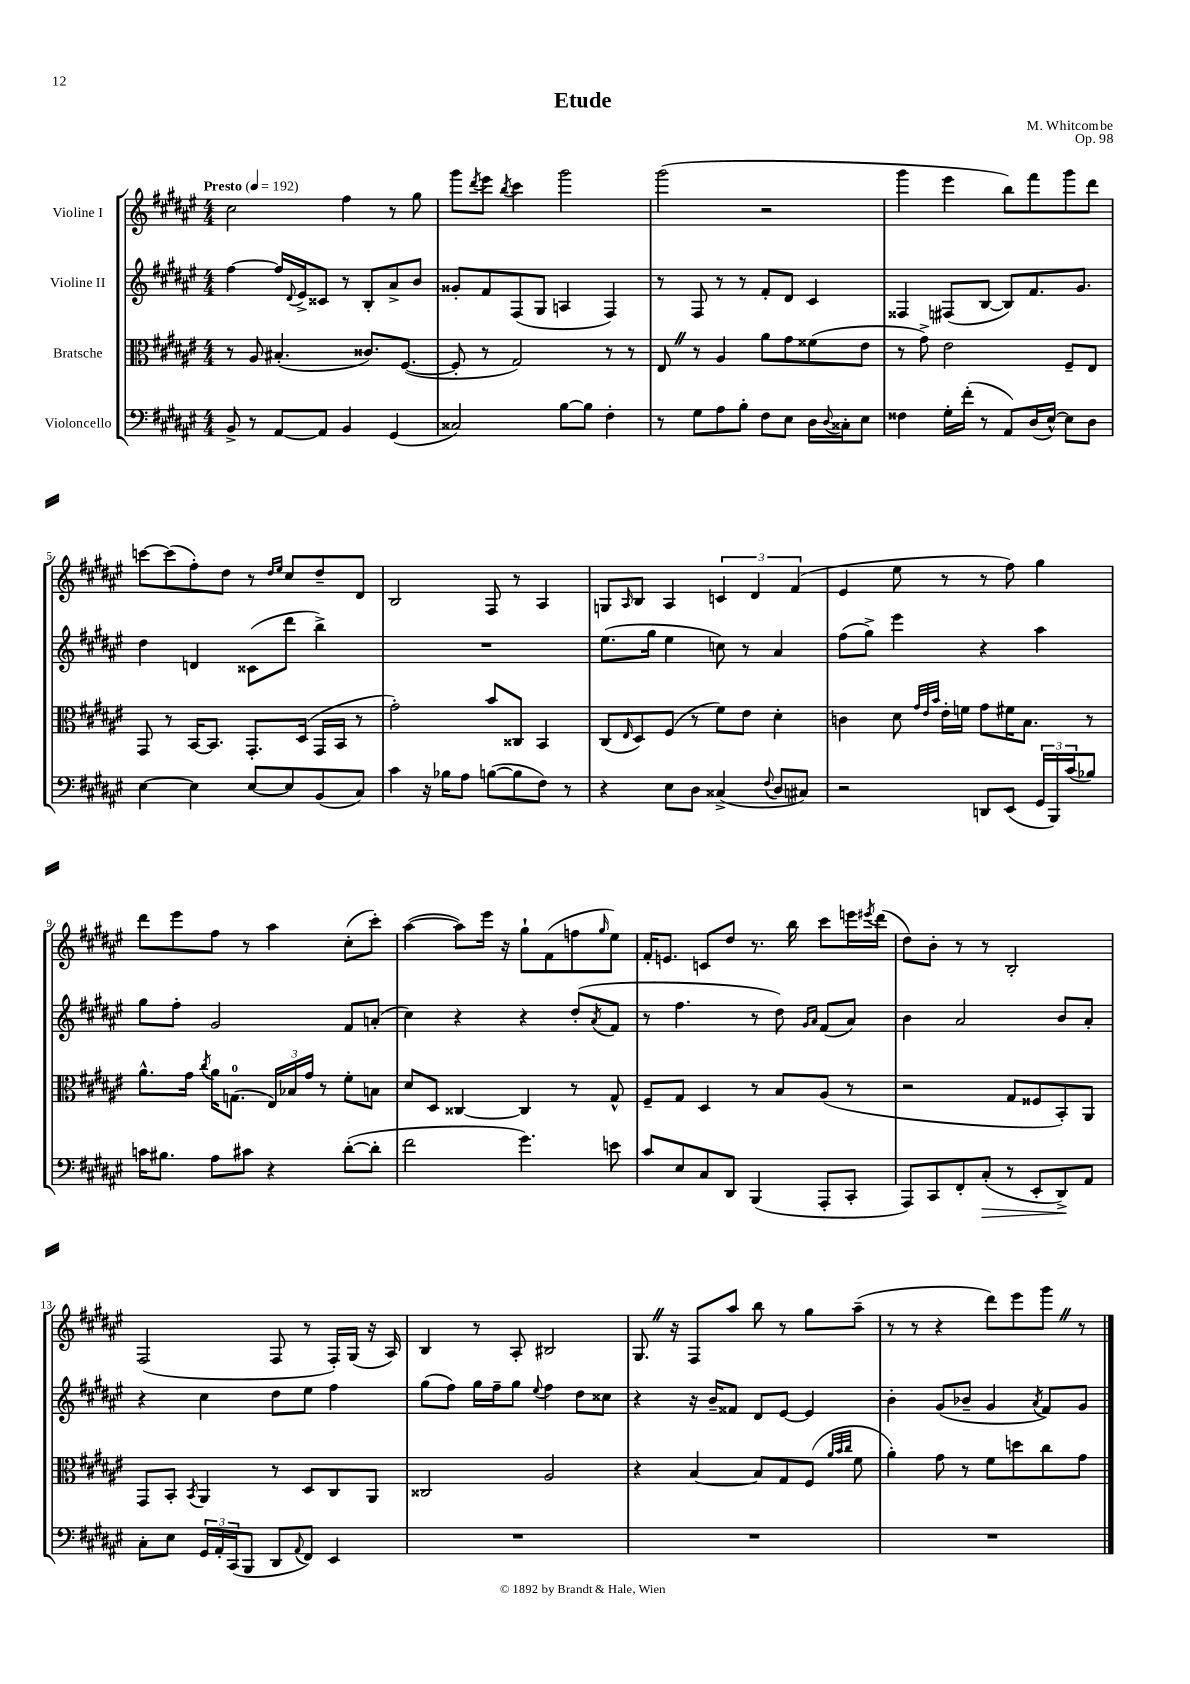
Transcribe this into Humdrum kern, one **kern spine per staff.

**kern	**dynam	**kern	**kern	**kern
*part4	*part4	*part3	*part2	*part1
*staff4	*staff4	*staff3	*staff2	*staff1
*I"Violoncello	*	*I"Bratsche	*I"Violine II	*I"Violine I
*clefF4	*	*clefC3	*clefG2	*clefG2
*k[f#c#g#d#a#e#]	*	*k[f#c#g#d#a#e#]	*k[f#c#g#d#a#e#]	*k[f#c#g#d#a#e#]
*M4/4	*	*M4/4	*M4/4	*M4/4
*MM192	*	*MM192	*MM192	*MM192
=1	=1	=1	=1	=1
!	!	!	!	!LO:TX:a:B:t=Presto
8BB^/	.	8r	[4ff#\	2cc#\
8r	.	8A#/	.	.
[8AA#/L	.	(4.B#X'/	16ff#/LL]	.
.	.	.	8qqd#/	.
.	.	.	16e#^/J	.
8AA#/J]	.	.	8c##X/J	.
4BB/	.	.	8r	4ff#\
.	.	8.c##X/L)	8B'/L	.
(4GG#/	.	.	8a#^/	8r
.	.	([8.F#/J	.	.
.	.	.	8b/J	8gg#\
=2	=2	=2	=2	=2
2C##X/)	.	8F#'/]	8g##X'/L	8ggg#\L
.	.	.	.	8qddd#/
.	.	8r	8f#/	8eee#\J
.	.	.	.	8qbb/
.	.	2G#/)	(8F#/	4ccc#\
.	.	.	8G#/J	.
[8B\L	.	.	4An/	2ggg#\
8B\J]	.	.	.	.
4F#'\	.	8r	4F#/)	.
.	.	8r	.	.
=3	=3	=3	=3	=3
8r	.	8E#Z/	8r	(2ggg#\
8G#\L	.	8r	8F#/	.
8A#\	.	4A#/	8r	.
8B'\J	.	.	8r	.
8F#\L	.	8a#\L	8f#'/L	2r
8E#\J	.	8g#\	8d#/J	.
16D#\LL	.	(8f##X\	4c#/	.
8qqD#/	.	.	.	.
16C##X'\J	.	.	.	.
8E#\J	.	8e#\J	.	.
=4	=4	=4	=4	=4
4F##X\	.	8r	4F##X/	4ggg#\
.	.	8g#^\)	.	.
16G#'\LL	.	2e#\	(8F#X/L	4eee#\
(16f#'\JJ	.	.	.	.
8r	.	.	[8B/J	.
8AA#/L)	.	.	8B/L])	8bb\L)
(16D#/L	.	.	8.f#/	8fff#\
[16E#^^/JJ)	.	.	.	.
8E#\L]	.	8F#~/L	.	8ggg#\
.	.	.	8.g#/J	.
8D#\J	.	8E#/J	.	8ddd#\J
!!LO:LB:g=z
=5	=5	=5	=5	=5
[4E#\	.	8GG#/	4dd#\	[8cccn\L
.	.	8r	.	(8ccc\]
4E#\]	.	[16BB/KL	4dn/	8ff#'\)
.	.	8.BB/J]	.	.
.	.	.	.	8dd#\J
[8E#/L	.	8.GG#'/L	(8c##X\L	8r
.	.	.	.	16qqdd#/LL
.	.	.	.	16qqee#/JJ
8E#/]	.	.	8ddd#\J	8cc#/L
.	.	(16D#/Jk	.	.
(8BB/	.	16GG#/LL	4bb^\)	8dd#~/
.	.	16BB/JJ	.	.
8C#/J)	.	8r	.	8d#/J
=6	=6	=6	=6	=6
4c#\	.	2g#'\)	1r	2B/
16r	.	.	.	.
16B-X\KL	.	.	.	.
8A#\J	.	.	.	.
([8Bn\L	.	8b/L	.	8F#/
8B\]	.	8C##X/J	.	8r
8F#\J)	.	4BB/	.	4A#/
8r	.	.	.	.
=7	=7	=7	=7	=7
4r	.	(8C#/L	(8.ee#\L	8Gn/L
.	.	16qqE#/	.	16qqA#/
.	.	8D#/)	.	8B/J
.	.	.	16gg#\Jk	.
8E#\L	.	(8F#/J	4ee#\	4A#/
8D#\J	.	8r	.	.
(4C##X^/	.	8f#\L)	8ccn\)	6cn/
.	.	8e#\J	8r	.
.	.	.	.	6d#/
8qqF#/	.	.	.	.
8D#/L	.	4d#'\	4a#/	.
.	.	.	.	(6f#/
8C#X/J)	.	.	.	.
=8	=8	=8	=8	=8
2r	.	4cn\	(8ff#\L	4e#/
.	.	.	8gg#^\J)	.
.	.	8d#\	4eee#\	8ee#\
.	.	32qqg#/LLL	.	.
.	.	32qqe#/	.	.
.	.	32qqb/JJJ	.	.
.	.	16e#'\LL	.	8r
.	.	16fn\JJ	.	.
8DDn/L	.	8g#\L	4r	8r
(8EE#/J	.	16f#X\K	.	8ff#\)
.	.	8.B\J	.	.
24GG#/LL	.	.	4aa#\	4gg#\
24BBB/)	.	.	.	.
(24c#/J	.	.	.	.
8B-X/J)	.	8r	.	.
!!LO:LB:g=z
=9	=9	=9	=9	=9
16cn\KL	.	8.a#^^\L	8gg#\L	8ddd#\L
8.B#X\J	.	.	.	.
.	.	.	8ff#'\J	8eee#\
.	.	16g#\Jk	.	.
.	.	8qcc#/	.	.
8A#\L	.	16a#\KL	2g#/	8ff#\J
.	.	(8.Gn\J	.	.
8c#X\J	.	.	.	8r
4r	.	24E#/LL)	.	4aa#\
.	.	24B-X/	.	.
.	.	24g#/JJ	.	.
.	.	8r	.	.
([8d#'\L	.	8f#'\L	8f#/L	(8cc#'\L
8d#'\J]	.	8Bn\J	(8an'/J	8ccc#'\J)
=10	=10	=10	=10	=10
2f#\	.	8d#/L	4cc#\)	([4aa#\
.	.	8D#/J	.	.
.	.	[4C##X/	4r	8aa#\L])
.	.	.	.	16eee#\Jk
.	.	.	.	16r
4.g#\)	.	4C##/]	4r	8gg#`\L
.	.	.	.	(8f#\
.	.	8r	(8dd#'/L	8ffn\
.	.	.	8qa#/	16qqgg#/
8en\	.	8G#^^/	8f#/J	8ee#\J)
=11	=11	=11	=11	=11
8c#/L	.	8F#~/L	8r	16f#'/KL
.	.	.	.	8.en/J
8E#/	.	8G#/J	4.ff#\	.
8C#/	.	4D#/	.	8cn/L
8DD#/J	.	.	.	8dd#/J
(4BBB/	.	8r	8r	8.r
.	.	8B/L	8dd#\)	.
.	.	.	.	16bb\
.	.	.	16qqg#/LL	.
.	.	.	16qqa#/JJ	.
8AAA#'/L	.	(8A#/J	(8f#/L	8ccc#\L
8CC#'/J	.	8r	8a#/J)	16eeen\L
.	.	.	.	8qeee#X/
.	.	.	.	(16ddd#\JJ
=12	=12	=12	=12	=12
8AAA#/L)	.	2r	4b\	8dd#\L)
8CC#/	.	.	.	8b'\J
8FF#'/	.	.	2a#/	8r
!	!LO:HP:b	!	!	!
(8C#'/J	>	.	.	8r
8r	.	8G#/L	.	2B'/
8EE#'/L	.	8F##X/	.	.
8DD#^/)	.	8BB'/)	8b/L	.
8AA#/J	]	8AA#/J	8a#'/J	.
!!LO:LB:g=z
=13	=13	=13	=13	=13
8C#'\L	.	8GG#/L	4r	(2F#/
8E#\J	.	8BB'/J	.	.
.	.	8qBB/	.	.
24GG#/LL	.	4AA#/	4cc#\	.
24AA#'/	.	.	.	.
(24CC#/J	.	.	.	.
8BBB/J	.	.	.	.
8DD#/L	.	8r	8dd#\L	8F#/
8qqAA#/	.	.	.	.
8FF#/J)	.	8D#/L	8ee#\J	8r
4EE#/	.	8C#/	4ff#\	16F#'/LL)
.	.	.	.	(16G#/JJ
.	.	8AA#/J	.	16r
.	.	.	.	16A#/)
=14	=14	=14	=14	=14
1r	.	2C##X/	(8gg#\L	4B/
.	.	.	8ff#\J)	.
.	.	.	16gg#\LL	8r
.	.	.	16ff#~\J	.
.	.	.	8gg#\J	8A#'/
.	.	.	8qqee#/	.
.	.	2A#/	4ff#\	2B#X/
.	.	.	8dd#\L	.
.	.	.	8cc##X\J	.
=15	=15	=15	=15	=15
1r	.	4r	4r	8.G#Z/
.	.	.	.	16r
.	.	[4B/	16r	8F#/L
.	.	.	16b~/KL	.
.	.	.	8f##X/J	8aa#/J
.	.	8B/L]	8d#/L	8bb\
.	.	8G#/	[8e#/J	8r
.	.	(8F#/J	4e#/]	8gg#\L
.	.	32qqa#/LLL	.	.
.	.	32qqb/	.	.
.	.	32qqcc#/JJJ	.	.
.	.	8f#\	.	(8aa#~\J
=16	=16	=16	=16	=16
1r	.	4a#'\)	4b'\	8r
.	.	.	.	8r
.	.	8g#\	(8g#/L	4r
.	.	8r	8b-X~/J	.
.	.	8f#\L	4g#/	8ddd#\L)
.	.	8ddn\	.	8eee#\
.	.	.	8qa#/	.
.	.	8cc#\	8f#/L)	8ggg#Z\J
.	.	8g#\J	8g#/J	8r
==	==	==	==	==
*-	*-	*-	*-	*-
